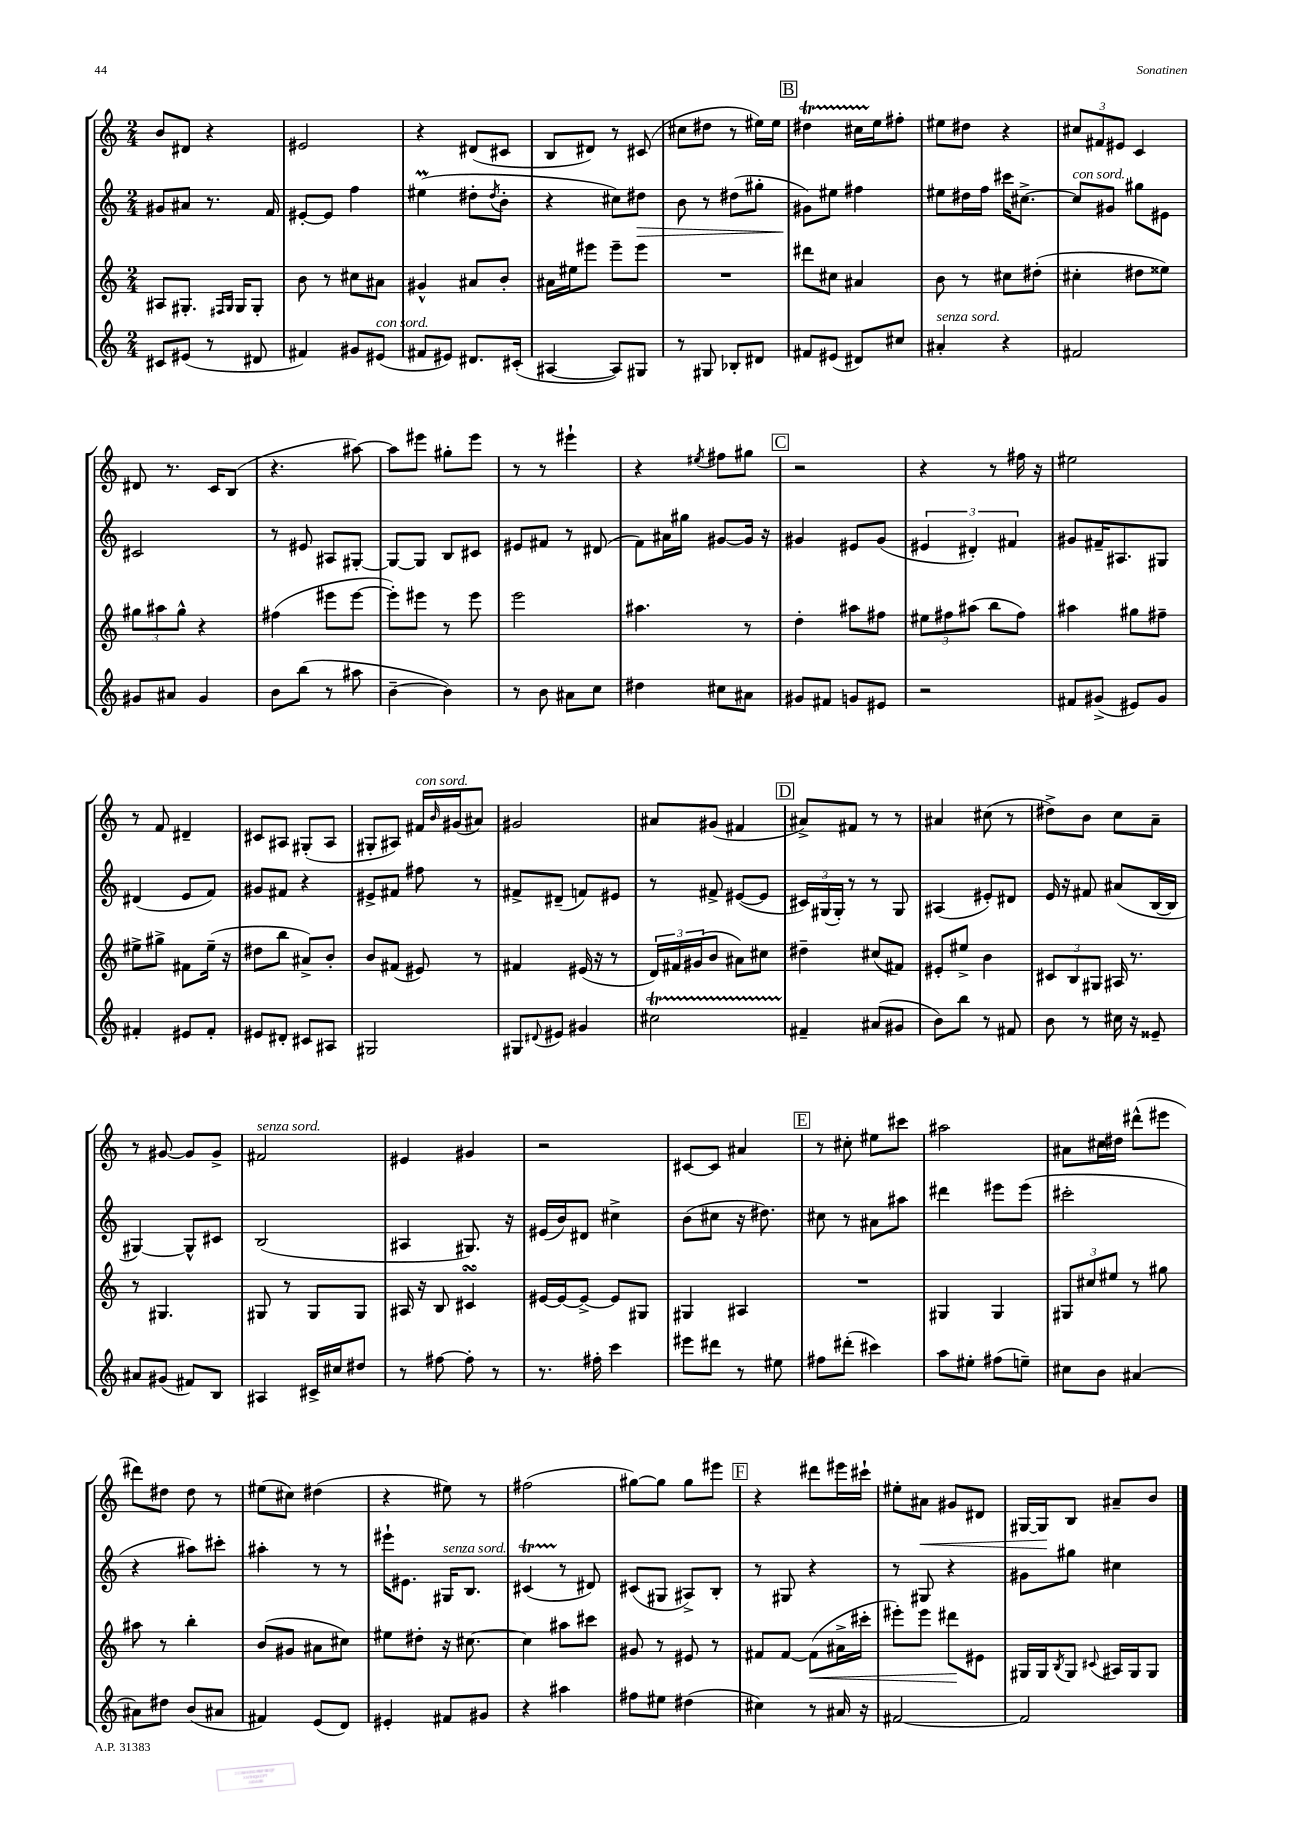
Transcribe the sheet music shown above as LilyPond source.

<<
\new StaffGroup <<
\new Staff = "s0" {
    \clef treble \key c \major \numericTimeSignature \time 2/4
    b'8 dis'8 r4 |
    eis'2 |
    r4 dis'8( cis'8 |
    b8 dis'8) r8 cis'8( |
    cis''8 dis''8 r8 eis''16) eis''16 |
    \mark \markup { \box "B" } dis''4\startTrillSpan cis''16 e''16\stopTrillSpan fis''8-. |
    eis''8 dis''8 r4 |
    \tuplet 3/2 { cis''8 fis'8 eis'8 } c'4 |
    dis'8 r8. c'16 b8( |
    r4. ais''8~) |
    ais''8 eis'''8 gis''8-. eis'''8 |
    r8 r8 eis'''4-! |
    r4 \acciaccatura { eis''8 } fis''8 gis''8 |
    \mark \markup { \box "C" } r2 |
    r4 r8 fis''16 r16 |
    eis''2 |
    r8 f'8 dis'4-- |
    cis'8 ais8 gis8-.( ais8 |
    gis8-. ais8) fis'16^\markup { \italic "con sord." } \grace { b'16 } gis'16( ais'8) |
    gis'2 |
    ais'8 gis'8( fis'4 |
    \mark \markup { \box "D" } ais'8->) fis'8 r8 r8 |
    ais'4 cis''8( r8 |
    dis''8->) b'8 c''8 a'8-- |
    r8 gis'8~ gis'8 gis'8-> |
    fis'2^\markup { \italic "senza sord." } |
    eis'4 gis'4 |
    r2 |
    cis'8~ cis'8 ais'4 |
    \mark \markup { \box "E" } r8 cis''8-. eis''8 cis'''8 |
    ais''2 |
    ais'8 cis''16 dis''16 dis'''8-^( eis'''8 |
    dis'''8) dis''8 dis''8 r8 |
    eis''8( cis''8) dis''4( |
    r4 eis''8) r8 |
    fis''2( |
    gis''8~) gis''8 gis''8 eis'''8 |
    \mark \markup { \box "F" } r4 dis'''8 eis'''16 cis'''16-! |
    eis''8-. ais'8\< gis'8 dis'8 |
    gis16~ gis16\! b8 ais'8-- b'8 \bar "|." |
}
\new Staff = "s1" {
    \clef treble \key c \major \numericTimeSignature \time 2/4
    gis'8 ais'8 r8. f'16 |
    eis'8~-. eis'8 f''4 |
    eis''4\prall( dis''8-. \acciaccatura { dis''8 } b'8-. |
    r4 cis''8) dis''8\> |
    b'8 r8 dis''8( gis''8-. |
    \mark \markup { \box "B" } gis'8\!) eis''8 fis''4 |
    eis''8 dis''16 f''16 cis'''16 cis''8.~-> |
    cis''8^\markup { \italic "con sord." } gis'8 gis''8 eis'8 |
    cis'2 |
    r8 eis'8 ais8 gis8~-. |
    gis8~ gis8 b8 cis'8 |
    eis'8 fis'8 r8 dis'8( |
    f'8) ais'16 gis''16 gis'8~ gis'16 r16 |
    \mark \markup { \box "C" } gis'4 eis'8 gis'8( |
    \tuplet 3/2 { eis'4 dis'4-.) fis'4 } |
    gis'8 fis'16-- ais8. gis8 |
    dis'4( e'8 f'8) |
    gis'8 fis'8 r4 |
    eis'8-> fis'8 fis''8 r8 |
    fis'8-> dis'8--( f'8) eis'8 |
    r8 fis'8-> eis'8~( eis'8 |
    \mark \markup { \box "D" } \tuplet 3/2 { cis'16) gis16( gis16-.) } r8 r8 gis8 |
    ais4( eis'8-.) dis'8 |
    e'16 r16 fis'8 ais'8( b16~ b16 |
    gis4~) gis8-^ cis'8 |
    b2( |
    ais4 gis8.) r16 |
    eis'16( b'16) dis'8 cis''4-> |
    b'8( cis''8 r16 dis''8.) |
    \mark \markup { \box "E" } cis''8 r8 ais'8 ais''8 |
    dis'''4 eis'''8 eis'''8( |
    cis'''2-. |
    r4 ais''8) cis'''8-. |
    ais''4-. r8 r8 |
    eis'''16-! eis'8. gis16^\markup { \italic "senza sord." } b8. |
    cis'4\startTrillSpan( r8\stopTrillSpan dis'8) |
    cis'8( gis8 ais8->) b8-. |
    \mark \markup { \box "F" } r8 gis8 r4 |
    r8 gis8 r4 |
    gis'8 gis''8 cis''4 \bar "|." |
}
\new Staff = "s2" {
    \clef treble \key c \major \numericTimeSignature \time 2/4
    ais8 gis8.-. \grace { fis16 gis16 } gis16 gis8-. |
    b'8 r8 cis''8 ais'8 |
    gis'4-^ ais'8 b'8-. |
    ais'16 eis''16 eis'''8 eis'''8-- eis'''8 |
    R2 |
    \mark \markup { \box "B" } dis'''8 cis''8 ais'4 |
    b'8 r8 cis''8 dis''8-.( |
    cis''4-. dis''8 eisis''8) |
    \tuplet 3/2 { gis''8 ais''8 gis''8-^ } r4 |
    fis''4( eis'''8 eis'''8~ |
    eis'''8-.) eis'''8 r8 eis'''8 |
    e'''2 |
    ais''4. r8 |
    \mark \markup { \box "C" } d''4-. ais''8 fis''8 |
    \tuplet 3/2 { eis''8 fis''8 ais''8( } b''8 fis''8) |
    ais''4 gis''8 fis''8-- |
    eis''8-> gis''8-> fis'8 eis''16--( r16 |
    dis''8 b''8 ais'8->) b'8-. |
    b'8 fis'8( eis'8) r8 |
    fis'4 eis'16( r16 r8 |
    \tuplet 3/2 { d'16) fis'16 gis'16( } b'8 ais'8) cis''8 |
    \mark \markup { \box "D" } dis''4-- cis''8( fis'8) |
    eis'8-. eis''8-> b'4 |
    \tuplet 3/2 { cis'8 b8 gis8 } ais16 r8. |
    r8 gis4. |
    gis8 r8 gis8 gis8 |
    ais16 r16 b8 cis'4\turn |
    eis'16~ eis'16~ eis'8~-> eis'8 gis8 |
    gis4 ais4 |
    \mark \markup { \box "E" } R2 |
    gis4 gis4 |
    \tuplet 3/2 { gis8 cis''8 eis''8 } r8 gis''8 |
    ais''8 r8 b''4-. |
    b'8( gis'8 ais'8 cis''8) |
    eis''8 dis''8-. r16 cis''8.~ |
    cis''4 ais''8 cis'''8 |
    gis'8 r8 eis'8 r8 |
    \mark \markup { \box "F" } fis'8 fis'8~ fis'8\<( ais'16-> cis'''16-. |
    eis'''8-.) eis'''8 dis'''8\! eis'8 |
    gis16 gis16 \acciaccatura { b8 } gis8 \appoggiatura { cis'8 } ais16 gis16 gis8 \bar "|." |
}
\new Staff = "s3" {
    \clef treble \key c \major \numericTimeSignature \time 2/4
    cis'8 eis'8( r8 dis'8 |
    fis'4) gis'8 eis'8^\markup { \italic "con sord." }( |
    fis'8 eis'8) dis'8. cis'16-.( |
    ais4~ ais8) gis8 |
    r8 gis8 bes8-. dis'8 |
    \mark \markup { \box "B" } fis'8 eis'8( dis'8) cis''8 |
    ais'4-.^\markup { \italic "senza sord." } r4 |
    fis'2 |
    gis'8 ais'8 gis'4 |
    b'8 b''8( r8 ais''8 |
    b'4~-- b'4) |
    r8 b'8 ais'8 c''8 |
    dis''4 cis''8 ais'8 |
    \mark \markup { \box "C" } gis'8 fis'8 g'8 eis'8 |
    r2 |
    fis'8 gis'8->( eis'8) gis'8 |
    fis'4-. eis'8 fis'8-. |
    eis'8 dis'8-. cis'8 ais8 |
    gis2 |
    gis8 \appoggiatura { dis'8 } eis'8 gis'4 |
    cis''2\startTrillSpan |
    \mark \markup { \box "D" } fis'4--\stopTrillSpan ais'8( gis'8 |
    b'8) b''8 r8 fis'8 |
    b'8 r8 cis''16 r16 eisis'8-- |
    ais'8 gis'8( fis'8) b8 |
    ais4 cis'16-> cis''16 dis''8 |
    r8 fis''8~ fis''8-. r8 |
    r8. fis''16-. c'''4 |
    eis'''8 dis'''8 r8 eis''8 |
    \mark \markup { \box "E" } fis''8 dis'''8-.( cis'''4) |
    a''8 eis''8-. fis''8( e''8--) |
    cis''8 b'8 ais'4~ |
    ais'8 dis''8 b'8( ais'8 |
    fis'4) e'8( d'8) |
    eis'4-. fis'8 gis'8 |
    r4 ais''4 |
    fis''8 eis''8 dis''4( |
    \mark \markup { \box "F" } cis''4) r8 ais'16 r16 |
    fis'2~ |
    fis'2 \bar "|." |
}
>>
>>
\layout { \context { \Score \remove "Bar_number_engraver" } }
